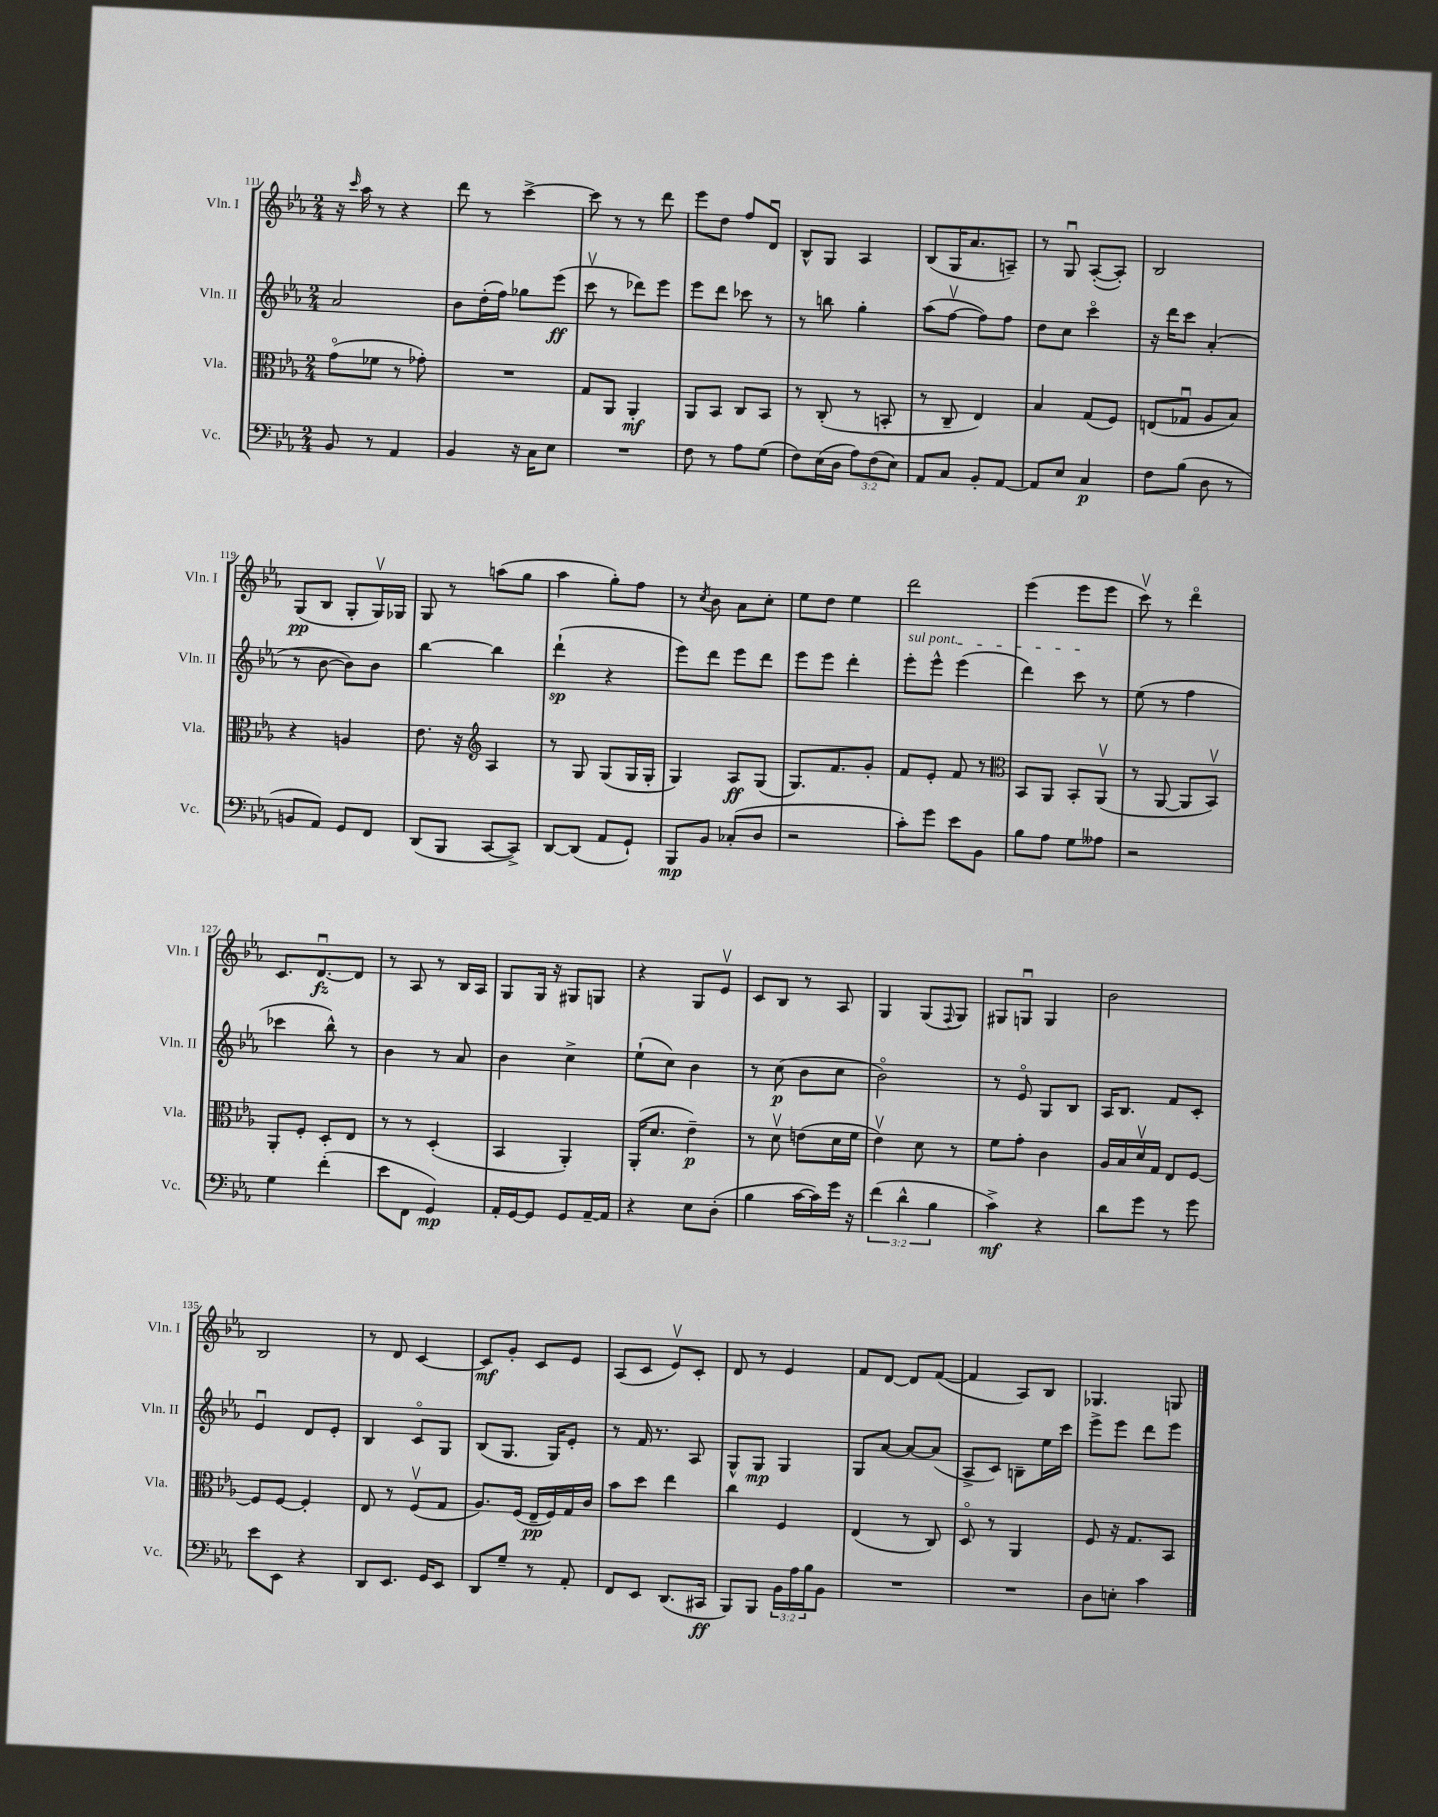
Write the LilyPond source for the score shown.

<<
\new StaffGroup <<
\new Staff = "s0" \with { instrumentName = "Vln. I" shortInstrumentName = "Vln. I" } {
    \clef treble \key ees \major \numericTimeSignature \time 2/4
    r16 \grace { c'''16 } aes''16 r8 r4 |
    d'''8 r8 c'''4~-> |
    c'''8 r8 r8 d'''8 |
    ees'''8 d''8 f''8 d'8\downbow |
    bes8-^ g8 aes4 |
    bes8( g16 aes'8. a8--) |
    r8 g8\downbow aes8~-.( aes8-.) |
    bes2 |
    g8\pp( bes8 g8-. g16\upbow) ges16 |
    g8 r8 a''8( g''8 |
    aes''4 g''8-.) f''8 |
    r8 \acciaccatura { c''8 } bes'8 aes'8 c''8-. |
    ees''8 d''8 ees''4 |
    d'''2 |
    ees'''4( ees'''8 ees'''8 |
    c'''8\upbow) r8 d'''4\flageolet |
    c'8. d'8.~\downbow\fz d'8 |
    r8 aes8 r8 bes16 aes16 |
    g8 g16 r16 gis8 g8 |
    r4 g8 ees'8\upbow |
    c'8 bes8 r8 aes8 |
    g4 g8( \appoggiatura { f8 } g8) |
    gis8 g8\downbow g4 |
    bes'2 |
    bes2 |
    r8 d'8 c'4~ |
    c'8\mf g'8-. c'8 ees'8 |
    aes8( c'8 ees'8\upbow) c'8-. |
    d'8 r8 ees'4 |
    f'8 d'8~ d'8 f'8~( |
    f'4 aes8) bes8 |
    ges4. g8 \bar "|." |
}
\new Staff = "s1" \with { instrumentName = "Vln. II" shortInstrumentName = "Vln. II" } {
    \clef treble \key ees \major \numericTimeSignature \time 2/4
    aes'2 |
    bes'8 d''16-.( f''16) ges''8 ees'''8\ff( |
    c'''8\upbow r8 des'''8) ees'''8 |
    ees'''8 d'''8 ces'''8 r8 |
    r8 b''8 g''4-. |
    aes''8( f''8~\upbow f''8) f''8 |
    d''8 c''8 c'''4\flageolet |
    r16 d'''16 c'''8 aes'4-.( |
    r8 bes'8~ bes'8) bes'8 |
    bes''4~ bes''4 |
    d'''4-!\sp( r4 |
    ees'''8) d'''8 ees'''8 d'''8 |
    ees'''8 ees'''8 d'''4-. |
    \once \override TextSpanner.bound-details.left.text = \markup { \italic "sul pont." } ees'''8-.\startTextSpan ees'''8-^ ees'''4( |
    d'''4) c'''8\stopTextSpan r8 |
    ees''8( r8 f''4 |
    ces'''4 bes''8-^) r8 |
    bes'4 r8 aes'8 |
    bes'4 c''4-> |
    ees''8-!( c''8) bes'4 |
    r8 c''8\p( bes'8 c''8 |
    bes'2\flageolet) |
    r8 ees'8\flageolet g8 bes8 |
    aes16 bes8. f'8 c'8-. |
    ees'4\downbow d'8 ees'8-. |
    bes4 c'8\flageolet g8 |
    bes8( g8. g16) ees'8-. |
    r8 f'16 r8. aes8 |
    g8-^ g8\mp g4 |
    g8 aes'8~ aes'8~ aes'8( |
    aes8-> c'8) b8-- ees''16 c'''16 |
    ees'''8-> ees'''8 d'''8 ees'''8 \bar "|." |
}
\new Staff = "s2" \with { instrumentName = "Vla." shortInstrumentName = "Vla." } {
    \clef alto \key ees \major \numericTimeSignature \time 2/4
    g'8\flageolet( fes'8 r8 ges'8-.) |
    R2 |
    g8 aes,8 aes,4-.\mf |
    aes,8 bes,8 c8 bes,8 |
    r8 c8-.( r8 b,8-. |
    r8 c8-- ees4) |
    bes4 g8( f8) |
    e8( ges8\downbow aes8 bes8) |
    r4 a4 |
    ees'8. r16 \clef treble aes4 |
    r8 g8 g8( g16 g16-. |
    g4) aes8\ff g8( |
    g8.) f'8. g'8-. |
    f'8 ees'8-. f'8 r8 |
    \clef alto bes,8 aes,8 bes,8-. aes,8\upbow( |
    r8 aes,8~ aes,8 bes,8\upbow) |
    aes,8-. f8-. d8-. ees8 |
    r8 r8 d4-.( |
    bes,4 aes,4-.) |
    aes,16-.( d'8. ees'4--\p) |
    r8 d'8\upbow e'8( d'16 f'16 |
    ees'4\upbow) d'8 r8 |
    f'8 g'8-. c'4 |
    aes16 bes16 d'16\upbow g16 ees8 f8~ |
    f8 f8~ f4-. |
    ees8 r8 f8\upbow( g8 |
    aes8.) f16( ees16--\pp f16) g16 c'16 |
    bes'8 d''8 ees''4 |
    c''4 f4 |
    ees4( r8 c8) |
    d8\flageolet r8 aes,4 |
    f8 r16 g8. bes,8 \bar "|." |
}
\new Staff = "s3" \with { instrumentName = "Vc." shortInstrumentName = "Vc." } {
    \clef bass \key ees \major \numericTimeSignature \time 2/4 \override Staff.TupletNumber.text = #tuplet-number::calc-fraction-text
    bes,8 r8 aes,4 |
    bes,4 r16 c16 ees8 |
    R2 |
    f8 r8 aes8 g8( |
    f8) ees16( d16 \tuplet 3/2 { aes8) f8( ees8) } |
    aes,8 c8 bes,8-. aes,8~ |
    aes,8 ees8 c4\p |
    f8 bes8( d8 r8 |
    b,8 aes,8) g,8 f,8 |
    d,8( bes,,8 c,8~ c,8->) |
    d,8~ d,8( aes,8 g,8-!) |
    bes,,8\mp bes,8 ces8-.( d8 |
    r2 |
    c'8-.) g'8 ees'8 bes,8 |
    bes8 aes8 g8 aeses8 |
    r2 |
    g4 f'4-.( |
    ees'8 f,8 g,4\mp) |
    aes,16-. g,16~ g,8 g,8 aes,16~-- aes,16 |
    r4 ees8 d8-.( |
    bes4 c'16~ c'16) g'16 r16 |
    \tuplet 3/2 { f'4( d'4-^ bes4 } |
    c'4->\mf) r4 |
    d'8 g'8 r8 g'8 |
    ees'8 ees,8 r4 |
    d,8 ees,8. g,16 ees,8 |
    d,8 g8-- r8 aes,8-. |
    f,8 ees,8 d,8.( cis,16\ff |
    bes,,8) bes,,8 \tuplet 3/2 { bes,16 aes16 bes16 } bes,8 |
    R2 |
    R2 |
    d8 e8-. c'4 \bar "|." |
}
>>
>>
\layout { \context { \Score currentBarNumber = #111 } }
